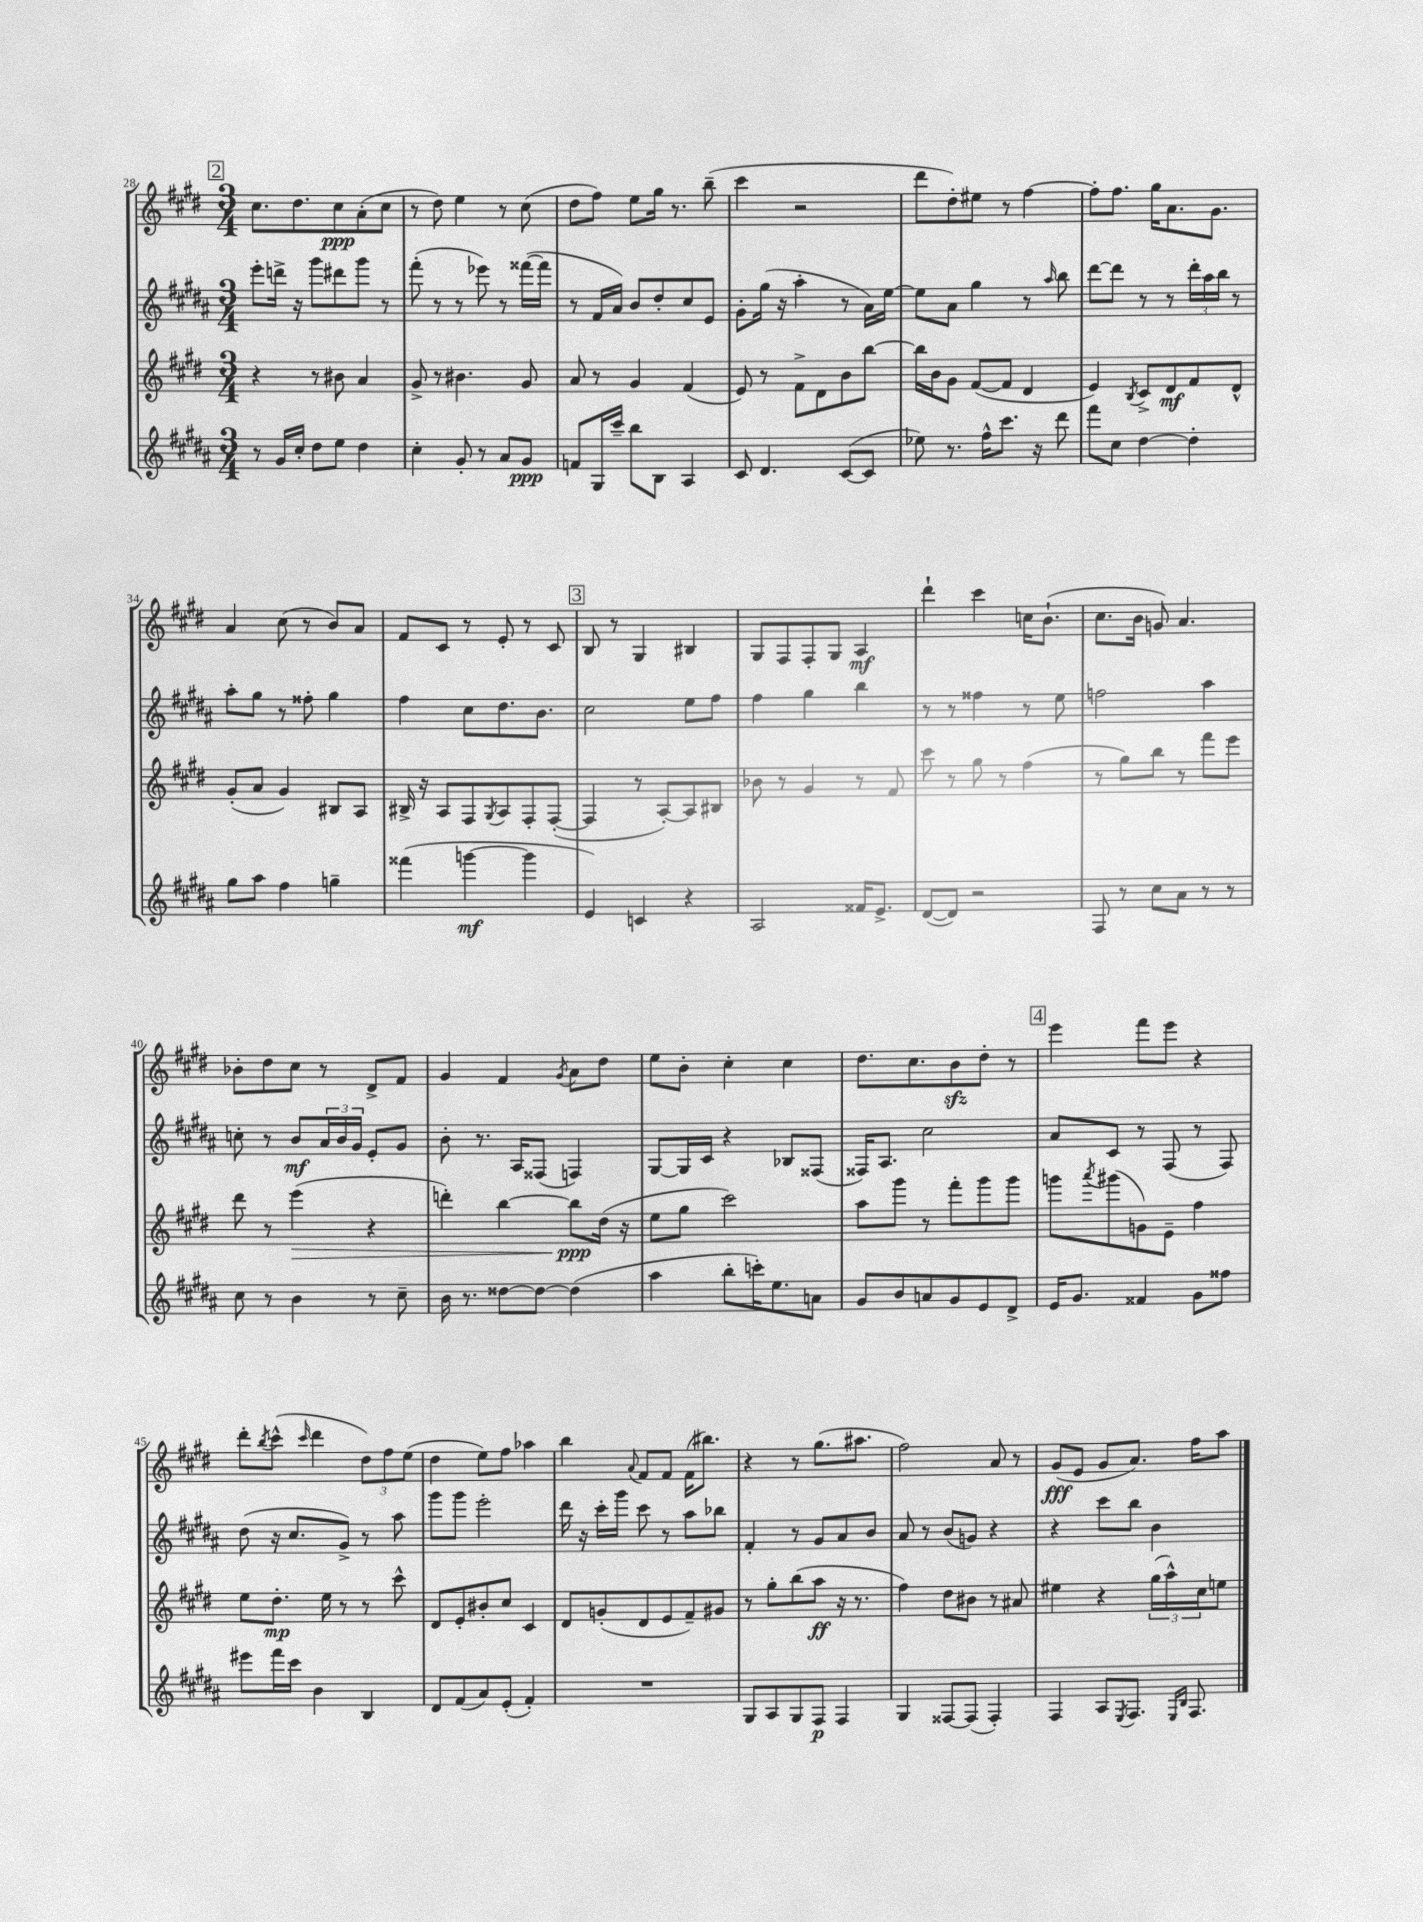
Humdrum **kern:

**kern	**kern	**kern	**kern
*staff4	*staff3	*staff2	*staff1
*clefG2	*clefG2	*clefG2	*clefG2
*k[f#c#g#d#a#]	*k[f#c#g#d#]	*k[f#c#g#d#a#]	*k[f#c#g#d#]
*M3/4	*M3/4	*M3/4	*M3/4
8r	4r	8eee'	8.cc#
16g#	.	16ddd^	.
16cc#'	.	16r	8.dd#
8dd#	8r	8ggg#	.
8ee	8b#	8ddd#	8cc#
4dd#	4a	8ggg#	(8a'
.	.	8r	8cc#
=	=	=	=
4cc#'	8g#^	(8fff#'	8r
.	8r	8r	8dd#)
8g#'	4.b#	8r	4ee
8r	.	8eee-)	.
8a#	.	8r	8r
8g#	8g#	([16fff##	(8cc#
.	.	16fff##]	.
=	=	=	=
8f	8a	8r	8dd#
16G#	8r	16f#	8ff#)
16ccc#~	.	16a#)	.
8bb	4g#	8b	8ee
8B	.	8dd#'	16gg#
.	.	.	8.r
4A#	(4f#	8cc#	.
.	.	8e	(8bb~
=	=	=	=
8c#	8e)	8g#'	4ccc#
4.d#	8r	(16gg#	.
.	.	16r	.
.	8f#^	4aa#'	2r
.	8d#	.	.
([8c#	8b	8r	.
8c#]	[8bb	16a#)	.
.	.	[16ee	.
=	=	=	=
8ee-)	16bb]	8ee]	8ddd#
.	16b	.	.
8.r	8g#	8a#	8dd#')
.	([8f#	4gg#	8ee#
16ff#^^	.	.	.
8.ccc#	8f#]	.	8r
.	4d#	8r	[4ff#
16r	.	.	.
.	.	16qqaa#	.
8ddd#	.	8bb	.
=	=	=	=
8fff#	4e)	[8ddd#	8ff#']
8cc#	.	8ddd#]	8.ff#
.	8qB	.	.
[4dd#	8c#^	8r	.
.	.	.	16gg#
.	8d#	8r	8.a
4dd#']	8f#	24ddd#'	.
.	.	24aa#	.
.	.	.	8.g#
.	.	24bb	.
.	8d#^^	8r	.
=	=	=	=
8gg#	(8g#'	8aa#'	4a
8aa#	8a	8gg#	.
4ff#	4g#)	8r	(8cc#
.	.	8ff##'	8r
4gg~	8B#	4gg#	8b)
.	8A	.	8a
=	=	=	=
(4fff##	16B#^	4ff#	8f#
.	16r	.	.
.	8A	.	8c#
[4ggg	8F#	8cc#	8r
.	8qG#	.	.
.	8A	8.dd#	8e'
4ggg]	8F#'	.	8r
.	.	8.b	.
.	([8F#'	.	8c#
=	=	=	=
4e)	4F#]	2cc#	8B
.	.	.	8r
4c	8r	.	4G#
.	[8A')	.	.
4r	8A]	8ee	4B#
.	8B#	8ff#	.
=	=	=	=
2A#	8b-	4ff#	8G#
.	8r	.	8F#
.	4g#	4gg#	8F#'
.	.	.	8G#
16f##	8r	4bb	4A
8.e^	.	.	.
.	8f#	.	.
=	=	=	=
([8d#	8ccc#	8r	4ddd#`
8d#])	8r	8r	.
2r	8gg#	4ff##	4ccc#
.	8r	.	.
.	(4ff#	8r	16cc
.	.	.	(8.b`
.	.	8ee	.
=	=	=	=
8F#	8r	2ff	8.cc#
8r	8gg#)	.	.
.	.	.	16b
8cc#	8bb	.	8g)
8a#	8r	.	4.a
8r	8fff#	4aa#	.
8r	8eee	.	.
=	=	=	=
8cc#	8ddd#	8cc'	8b-'
8r	8r	8r	8dd#
4b	(4eee	8b	8cc#
.	.	24a#	8r
.	.	24b	.
.	.	24g#	.
8r	4r	8e'	8d#^
8cc#~	.	8g#	8f#
=	=	=	=
16b	4ddd')	8b'	4g#
8.r	.	.	.
.	.	8.r	.
[8dd##	[4bb	.	4f#
.	.	16A#	.
8dd##_	.	(8F##	.
.	.	.	8qg#
(4dd##]	8bb]	4F)	8a
.	(16dd#	.	8dd#
.	16r	.	.
=	=	=	=
4aa#	8ee	[8G#	8ee
.	8gg#	16G#]	8b'
.	.	16c#	.
8bb'	2ccc#)	4r	4cc#'
16ccc')	.	.	.
8.ee	.	.	.
.	.	8B-	4cc#
8a	.	(8F##	.
=	=	=	=
8g#	8aa	16F##)	8.dd#
.	.	8.A#	.
8b	8ggg#	.	.
.	.	.	8.cc#
8a	8r	2cc#	.
8g#	8fff#'	.	8b
8e	8ggg#	.	8dd#'
8d#^	8ggg#	.	8r
=	=	=	=
16e	8ggg	8a#	4eee
8.g#	.	.	.
.	8qaaa	.	.
.	(8ggg#	8c#	.
4f##	8g)	8r	8fff#
.	8e~	(8F#	8eee
8g#	4ff#	8r	4r
8ff##	.	8F#)	.
=	=	=	=
8eee#	8ee	(8dd#	8ddd#'
.	.	.	8qbb
16fff#	8.dd#'	16r	(8ccc#^^
16ccc#	.	8.cc#	.
.	.	.	16qqccc#
4b	.	.	4ddd#
.	16ee	.	.
.	8r	8g#^)	.
4B	8r	8r	12dd#)
.	.	.	12ff#
.	8ccc#^^	8aa#	.
.	.	.	(12ee
=	=	=	=
8d#	8d#	8ggg#	4dd#
(8f#	8e'	8ggg#	.
8a#)	8b#'	2eee'	8ee)
(8e'	8cc#	.	8ff#
4f#')	4c#	.	4aa-
=	=	=	=
2.r	8d#	16ddd#	4bb
.	.	16r	.
.	(8g'	16ccc#'	.
.	.	16ggg#	.
.	.	.	8qqa
.	8d#	8ccc#	8f#
.	8e	8r	8f#
.	8f#~)	8aa#	(16f#
.	.	.	8.bb#)
.	8g#	8bb-	.
=	=	=	=
8G#	8r	4f#'	4r
8A#	8gg#'	.	.
8G#	(8bb	8r	8r
8F#	8aa	8g#	(8.gg#
4F#	16r	8a#	.
.	8.r	.	8.aa#
.	.	8b	.
=	=	=	=
4G#	4ff#)	8a#	2ff#)
.	.	8r	.
[8F##	8dd#	(8b	.
(8F##]	8b#	8g)	.
4F##')	8r	4r	8a
.	8a#	.	8r
=	=	=	=
4F#	4ee#	4r	(8g#
.	.	.	8e
8A#	4r	8ccc#	8g#
8qE	.	.	.
8.F#	.	8bb	8.a)
.	(24gg#	4b	.
.	24aa^^)	.	.
16qqE	.	.	.
16qqB	.	.	.
8.F#	.	.	16ff#
.	24cc#	.	.
.	8ee	.	8aa
==	==	==	==
*-	*-	*-	*-
